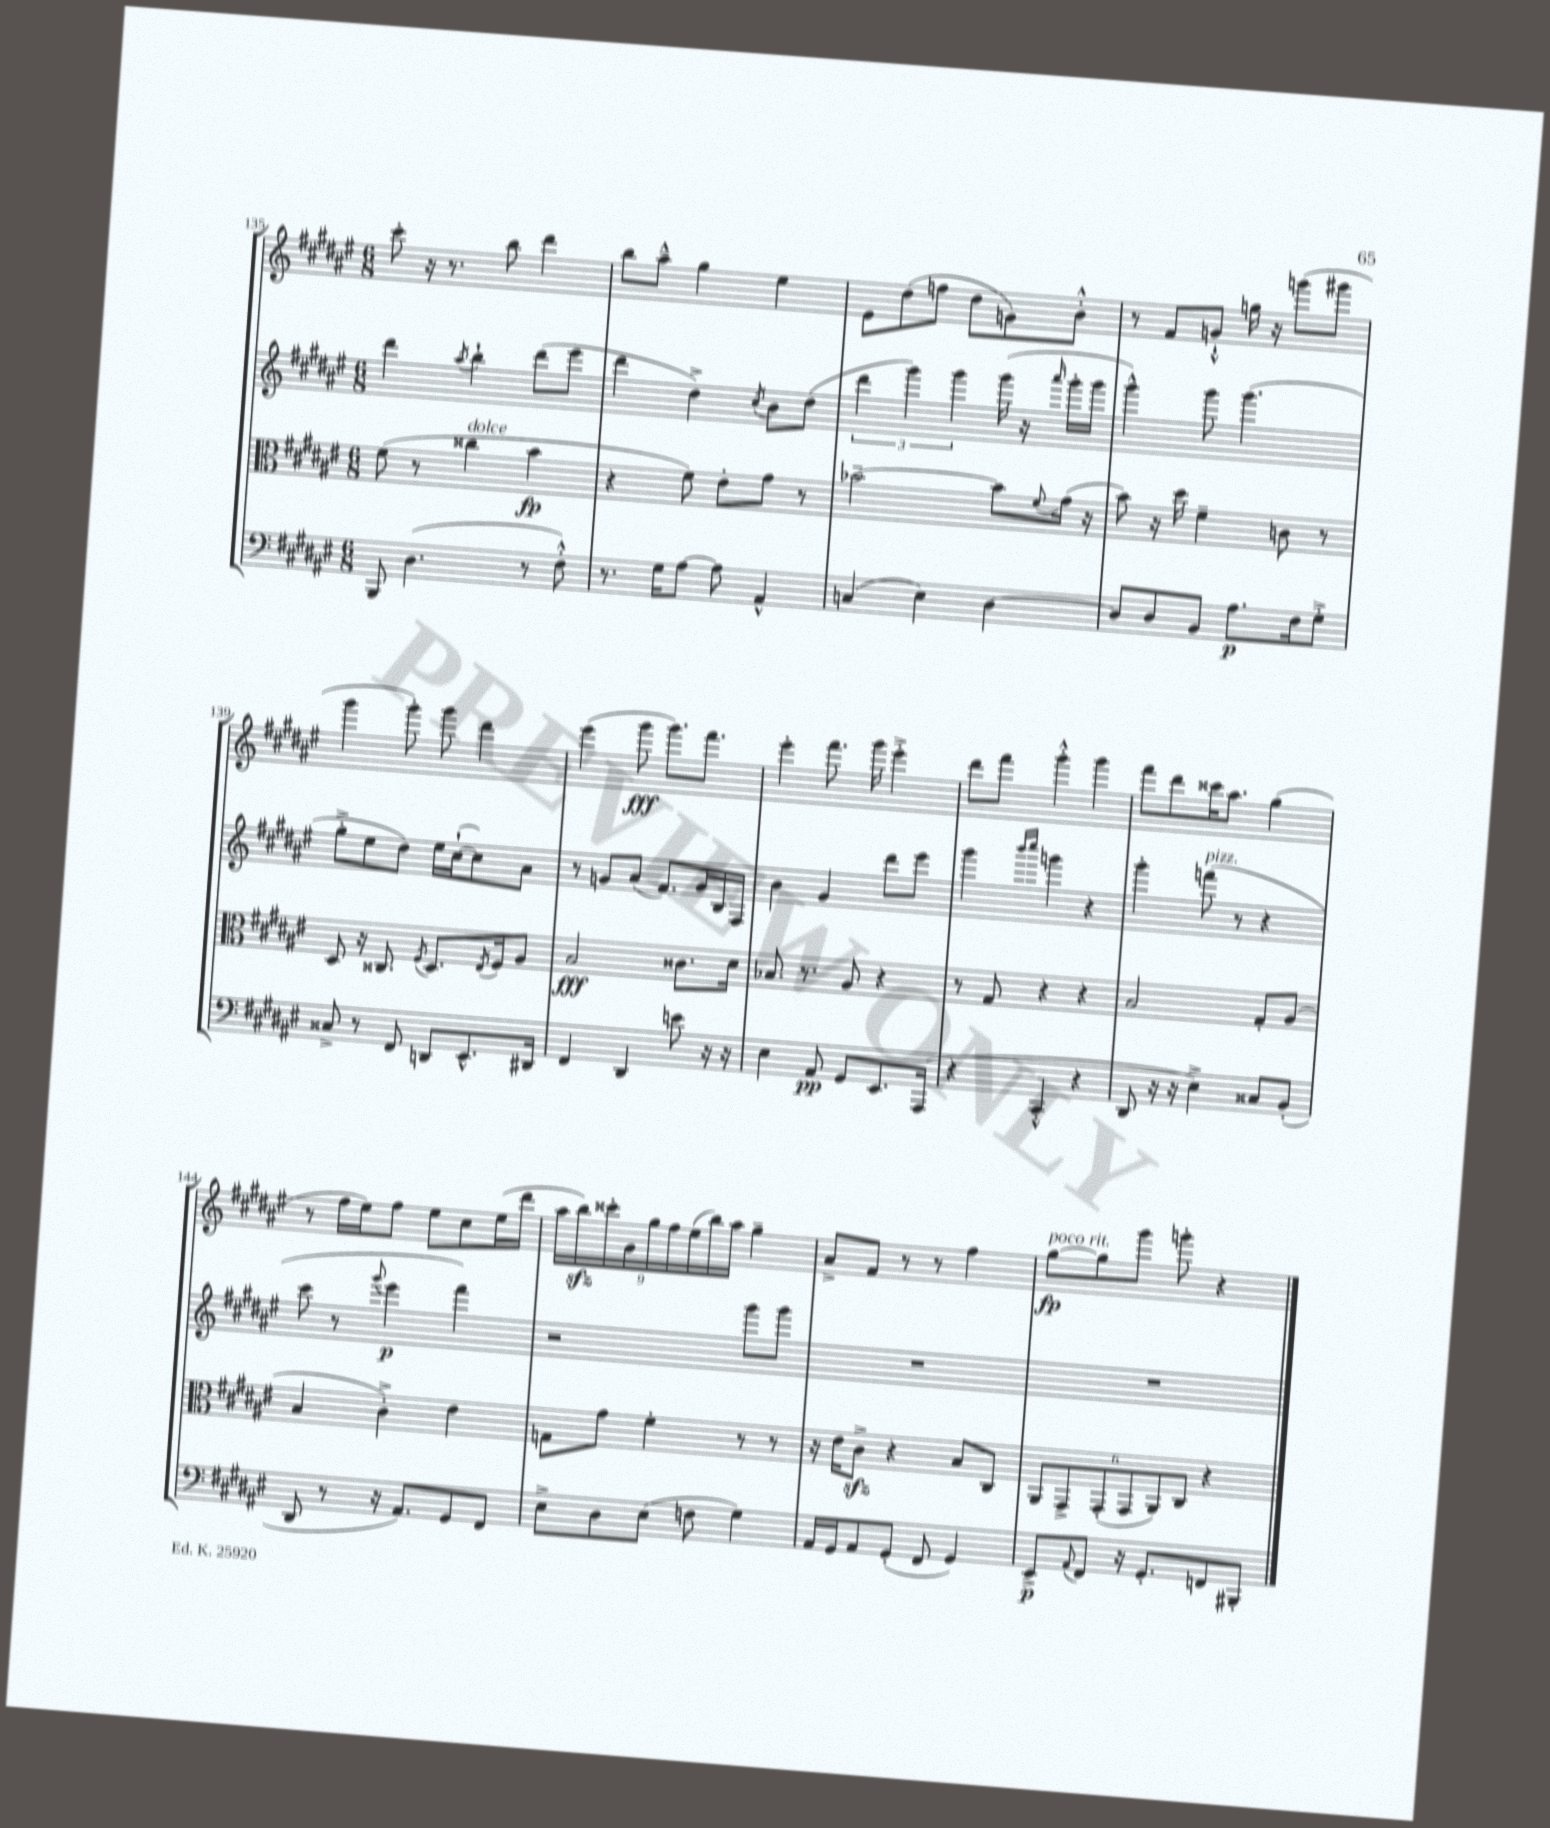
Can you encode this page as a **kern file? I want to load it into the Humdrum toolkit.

**kern	**kern	**kern	**kern
*staff4	*staff3	*staff2	*staff1
*clefF4	*clefC3	*clefG2	*clefG2
*k[f#c#g#d#a#e#]	*k[f#c#g#d#a#e#]	*k[f#c#g#d#a#e#]	*k[f#c#g#d#a#e#]
*M6/8	*M6/8	*M6/8	*M6/8
8BBB	(8f#	4ddd#	8ccc#'
(4.D#	8r	.	16r
.	.	.	8.r
.	.	8qaa#	.
.	4cc##	4bb`	.
.	.	.	8bb
8r	4b	(8ddd#	4ddd#
8F#'^^)	.	8eee#	.
=	=	=	=
8.r	4r	4ddd#	8bb
.	.	.	8aa#~^^
16G#	.	.	.
[8A#	8f#)	4dd#^)	4gg#
8A#]	8e#'	.	.
.	.	8qcc#	.
4AA#^^	8g#	8b	4ee#
.	8r	(8dd#	.
=	=	=	=
(4C	[2b-~	6ddd#	8e#
.	.	.	(8dd#
.	.	6ggg#)	.
4E#)	.	.	8ff
.	.	6ggg#	.
.	.	.	8dd#
[4D#	8b-]	(16ggg#	8g)
.	.	16r	.
.	8qqf#	16qqaaa#	.
.	(16g#	16ggg#'	8b'^^
.	16r	16ggg#	.
=	=	=	=
8D#]	8b)	4ggg#^^)	8r
8D#	16r	.	8f#
.	16dd#	.	.
8BB	4f#~	8ggg#	8g`^^
8.A#	.	(4.ggg#	16gg
.	.	.	16r
.	8c	.	(8ggg
16F#	.	.	.
8G#'^	8r	.	8ggg#
=	=	=	=
8C##^	8D#	8gg#'^	4ggg#
8r	16r	8ee#	.
.	8.C##	.	.
8FF#	.	8dd#)	8ggg#')
.	8qF#	.	.
8DD	8.D#	16ee#	8ggg#
.	.	([16cc#`	.
8.EE#^^	.	8cc#])	4ddd#
.	8qE#	.	.
.	16F#	.	.
.	8A#	8a#	.
16DD#	.	.	.
=	=	=	=
4FF#	2B	8r	(4eee#
.	.	8g	.
4DD#	.	(8a#	8ggg#
.	.	8.f#)	8.ggg#)
8e	8.c##	.	.
.	.	16g	8.fff#
16r	.	16B	.
16r	16d#	16F#	.
=	=	=	=
4E#	8.B-	4b	4eee#'
.	8.r	.	.
8AA#	.	4g#	8.fff#
8GG#	8A#	.	.
.	.	.	16ggg#
8.EE#	4r	8ddd#	4eee#'^
.	.	8eee#	.
(16AAA#	.	.	.
=	=	=	=
4r	8r	4ggg#	8ddd#
.	8G#	.	8fff#
.	.	16qqbbb	.
.	.	16qqcccc#	.
4CC#'^^	4r	4ggg	4ggg#'^^
4r	4r	4r	4ggg#
=	=	=	=
8DD#	2B	4ggg#'	8fff#
16r	.	.	8ddd#
16r	.	.	.
4E#^)	.	(8fff	16ccc##
.	.	.	8.aa#
.	.	8r	.
8C##	8G#'	4r	(4gg#
(8BB'	(8A#	.	.
=	=	=	=
8DD#	4B	8ccc#	8r
8r	.	8r	16ff#
.	.	.	16ee#)
.	.	8qqggg#	.
16r	4c#'^)	4eee#	8ff#
8.AA#)	.	.	.
.	.	.	8ee#
8GG#	4e#	4fff#)	8cc#
8FF#	.	.	(16ee#
.	.	.	16ddd#
=	=	=	=
8E#^	8G	2r	18aa#
.	.	.	18bb)
.	.	.	18ccc##'
8D#	8g#	.	.
.	.	.	18g#
.	.	.	18gg#
(8E#	4f#'	.	.
.	.	.	18ff#
.	.	.	(18ee#
8F	.	.	.
.	.	.	18bb)
.	.	.	18aa#
4G#)	8r	8ggg#	4gg#~
.	8r	8ggg#	.
=	=	=	=
16AA#	16r	2.r	8a#^
16GG#	16e#	.	.
8AA#	8c#^	.	8f#
(8GG#'	4r	.	8r
8FF#	.	.	8r
4GG#)	8B	.	4ff#
.	8C#	.	.
=	=	=	=
8EE#^	12AA#	2.r	[8gg#
.	12GG#^	.	.
8qqAA#	.	.	.
8FF#	.	.	8gg#]
.	(12GG#'	.	.
16r	12GG#	.	8ggg#
8.GG#'	.	.	.
.	12AA#)	.	.
.	.	.	8ggg'
.	12C#	.	.
8FF	4r	.	4r
8BBB#'	.	.	.
==	==	==	==
*-	*-	*-	*-
